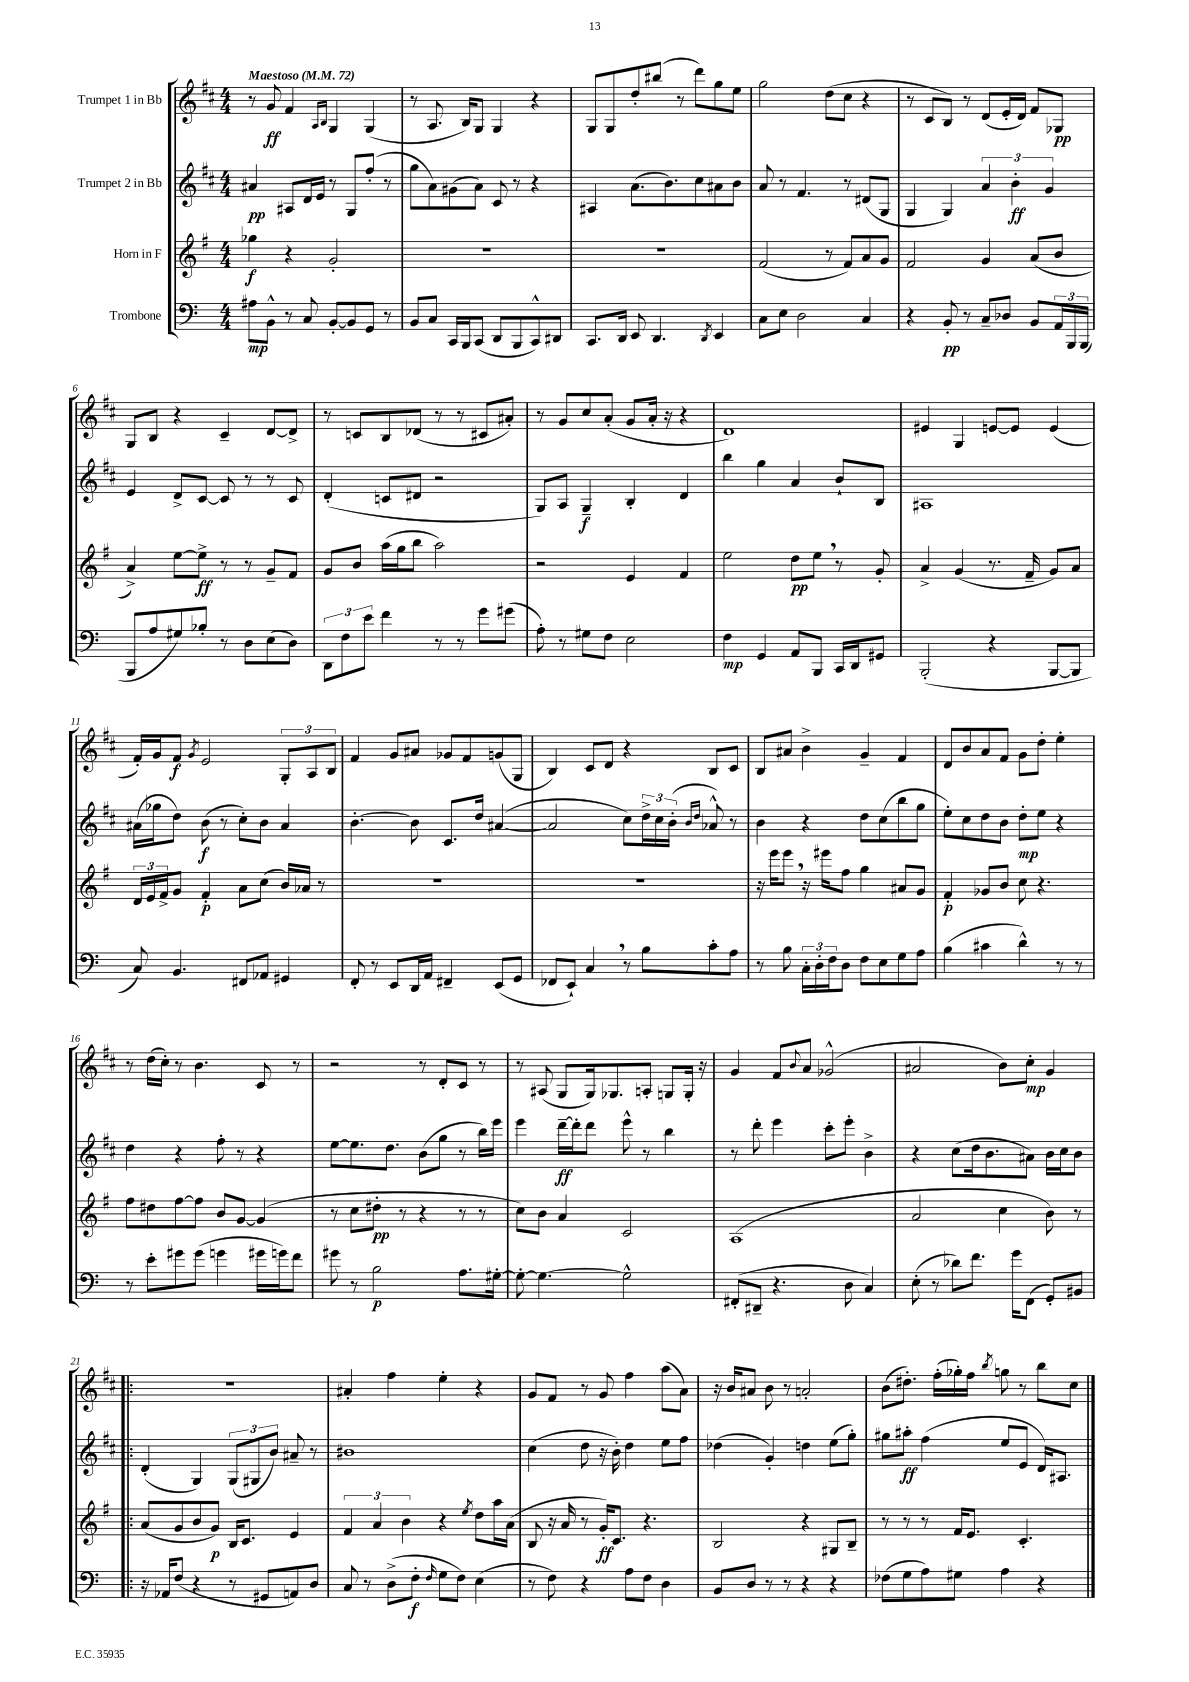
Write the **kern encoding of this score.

**kern	**kern	**kern	**kern
*staff4	*staff3	*staff2	*staff1
*clefF4	*clefG2	*clefG2	*clefG2
*k[]	*k[f#]	*k[f#c#]	*k[f#c#]
*M4/4	*M4/4	*M4/4	*M4/4
*MM72	*MM72	*MM72	*MM72
8A#	4gg-	4a#	8r
8BB^^	.	.	8g
8r	4r	8A#	4f#
8C	.	16d	.
.	.	16e	.
.	.	.	16qqA
.	.	.	16qqB
[8BB'	2g'	8r	4G
8BB]	.	8G	.
8GG	.	(8ff#'	(4G
8r	.	8r	.
=	=	=	=
8BB	1r	8gg	8r
8C	.	8a)	8.A
16CC	.	(8g#	.
16BBB	.	.	16B)
(8CC	.	8a)	8G
8DD	.	8c#	4G
8BBB	.	8r	.
8CC^^)	.	4r	4r
8DD#	.	.	.
=	=	=	=
8.CC	1r	4A#	8G
.	.	.	8G
16DD	.	.	.
8EE	.	(8.a	8dd'
4.DD	.	.	(8bb#
.	.	8.b)	.
.	.	.	8r
.	.	8cc#	8ddd)
8qDD	.	.	.
4EE	.	8a#	8gg
.	.	8b	8ee
=	=	=	=
8C	(2f#	8a	2gg
8E	.	8r	.
2D	.	4.f#	.
.	8r	.	(8dd
.	8f#)	8r	8cc#
4C	8a	(8d#	4r
.	8g	8G	.
=	=	=	=
4r	2f#	4G	8r
.	.	.	8c#
8BB'	.	4G)	8B)
8r	.	.	8r
8C~	4g	6a	(8d
8D-	.	.	16e'
.	.	6b'	.
.	.	.	16d)
8BB	(8a	.	8f#
.	.	6g	.
24AA	8b	.	8G-
24BBB	.	.	.
(24BBB	.	.	.
=	=	=	=
8BBB	4a^)	4e	8G
8A	.	.	8B
8G#)	[8ee	8d^	4r
8B-'	8ee^]	[8c#	.
8r	8r	8c#]	4c#~
8D	8r	8r	.
(8E	8g~	8r	[8d
8D)	8f#	8c#	8d^]
=	=	=	=
12DD	8g	(4d'	8r
12F	.	.	.
.	8b	.	8c
12e	.	.	.
4f	(16aa	8c	8B
.	16gg	.	.
.	8bb	8d#	(8d-
8r	2aa)	2r	8r
8r	.	.	8r
8g	.	.	8c#
(8g#	.	.	8a#')
=	=	=	=
8A')	2r	8G)	8r
8r	.	8A	8g
8G#	.	4G~	8cc#
8F	.	.	(8a'
2E	4e	4B'	8g
.	.	.	16a'
.	.	.	16r
.	4f#	4d	4r
=	=	=	=
4F	2ee	4bb	1d)
4GG	.	4gg	.
8AA	8dd	4a	.
8BBB	8ee	.	.
16CC	8r	8b`	.
16DD	.	.	.
8GG#	8g'	8B	.
=	=	=	=
(2BBB'	4a^	1A#	4e#
.	(4g	.	4G
4r	8.r	.	[8e
.	.	.	8e]
.	16f#~	.	.
[8BBB	8g)	.	(4e
8BBB]	8a	.	.
=	=	=	=
8C)	24d	(16a#	16f#')
.	24e	.	.
.	.	16gg-	16g
.	24f#^	.	.
4.BB	8g	8dd)	8f#
.	.	.	8qg
.	4f#'	(8b	2e
.	.	8r	.
8FF#	8a	8cc#')	.
8AA-	(8cc	8b	.
4GG#	16b)	4a#	12G'
.	16a-	.	.
.	.	.	12A
.	8r	.	.
.	.	.	12B
=	=	=	=
8FF'	1r	[4.b'	4f#
8r	.	.	.
8EE	.	.	8g
16DD	.	8b]	8a#
16AA	.	.	.
4FF#~	.	8.c#	8g-
.	.	.	8f#
.	.	16dd	.
(8EE	.	([4a#	(8g
8GG	.	.	8G
=	=	=	=
8FF-	1r	2a#]	4B)
8EE`)	.	.	.
4C	.	.	8c#
.	.	.	8d
8r	.	8cc#)	4r
8B	.	24dd^	.
.	.	24cc#	.
.	.	(24b'	.
.	.	16qqb	.
.	.	16qqdd	.
8c'	.	8a-^^)	8B
8A	.	8r	8c#
=	=	=	=
8r	16r	4b	8B
.	16eee	.	.
8B	8eee	.	8a#
24C'	16r	4r	4b^
24D'	.	.	.
.	16eee#	.	.
24F	.	.	.
8D	8ff#	.	.
8F	4gg	8dd	4g~
8E	.	(8cc#	.
8G	8a#	8bb	4f#
8A	8g	8gg	.
=	=	=	=
(4B	4f#'	8ee')	8d
.	.	8cc#	8b
4c#	8g-	8dd	8a
.	8b	8b	8f#
4d^^)	8cc	8dd'	8g
.	4.r	8ee	8dd'
8r	.	4r	4ee'
8r	.	.	.
=	=	=	=
8r	8ff#	4dd	8r
8e'	8dd#	.	(16dd
.	.	.	16cc#')
8g#	[8ff#	4r	8r
(8g#	8ff#]	.	4.b
4g	8b	8ff#'	.
.	[8g	8r	.
16g#	(4g]	4r	8c#
16g)	.	.	.
8f	.	.	8r
=	=	=	=
8g#	8r	[8ee	2r
8r	8cc	8.ee]	.
2B	8dd#'	.	.
.	.	8.dd	.
.	8r	.	.
.	4r	(8b	8r
.	.	8gg	8d'
8.A	8r	8r	8c#
.	8r	16bb)	8r
[16G#'	.	16eee	.
=	=	=	=
8G#'_	8cc)	4eee	8r
4.G#_	8b	.	(8A#
.	4a	[16ddd~	8G
.	.	16ddd']	.
.	.	8ddd	16G)
.	.	.	8.G-
2G#^^]	2c	8eee^^	.
.	.	8r	8A'
.	.	4bb	8G
.	.	.	16G'
.	.	.	16r
=	=	=	=
(8FF#'	(1A	8r	4g
8DD#~	.	8ddd'	.
4.r	.	4eee	8f#
.	.	.	8qqb
.	.	.	8a
.	.	8ccc#'	(2g-^^
8D	.	8eee'	.
4C)	.	4b^	.
=	=	=	=
(8E'	2a	4r	2a#
8r	.	.	.
8d-)	.	(8cc#	.
8.f	.	16dd	.
.	.	8.b	.
.	4cc	.	8b)
16g	.	.	.
(8FF	.	8a#)	8cc#'
8GG')	8b)	16b	4g
.	.	16cc#	.
8BB#	8r	8b	.
=!|:	=!|:	=!|:	=!|:
16r	(8a	(4d'	1r
16AA-	.	.	.
(8F	8g	.	.
4r	8b	4G)	.
.	8g)	.	.
8r	16B	(12G	.
.	8.c	.	.
.	.	12G#	.
8GG#	.	.	.
.	.	12b)	.
8AA)	4e	8a#~	.
8D	.	8r	.
=	=	=	=
8C	6f#	1b#	4a#'
8r	.	.	.
.	6a	.	.
(8D^	.	.	4ff#
.	6b	.	.
8F'	.	.	.
16qqF	.	.	.
8G	4r	.	4ee'
8F)	.	.	.
.	8qee	.	.
(4E	8dd	.	4r
.	16aa	.	.
.	(16a	.	.
=	=	=	=
8r	8B	(4cc#	8g
8F)	16r	.	8f#
.	16a	.	.
4r	8r	8dd	8r
.	16g')	16r	8g
.	8.c	16b')	.
8A	.	4dd	4ff#
8F	4.r	.	.
4D	.	8ee	(8aa
.	.	8ff#	8a)
=	=	=	=
8BB	2B	(4dd-	16r
.	.	.	16b
8D	.	.	8a#
8r	.	4g')	8b
8r	.	.	8r
4r	4r	4dd	2a'
4r	8G#	(8ee	.
.	8B~	8gg')	.
=	=	=	=
(8F-	8r	8gg#	(8b
8G	8r	8aa#'	8.dd#')
8A)	8r	(4ff#	.
.	.	.	(16ff#'
8G#	16f#	.	16gg-')
.	8.e	.	16ff#
.	.	.	8qbb
4A	.	8ee	8gg
.	4.c'	8e	8r
4r	.	16d)	8bb
.	.	8.A#	.
.	.	.	8cc#
==	==	==	==
*-	*-	*-	*-
